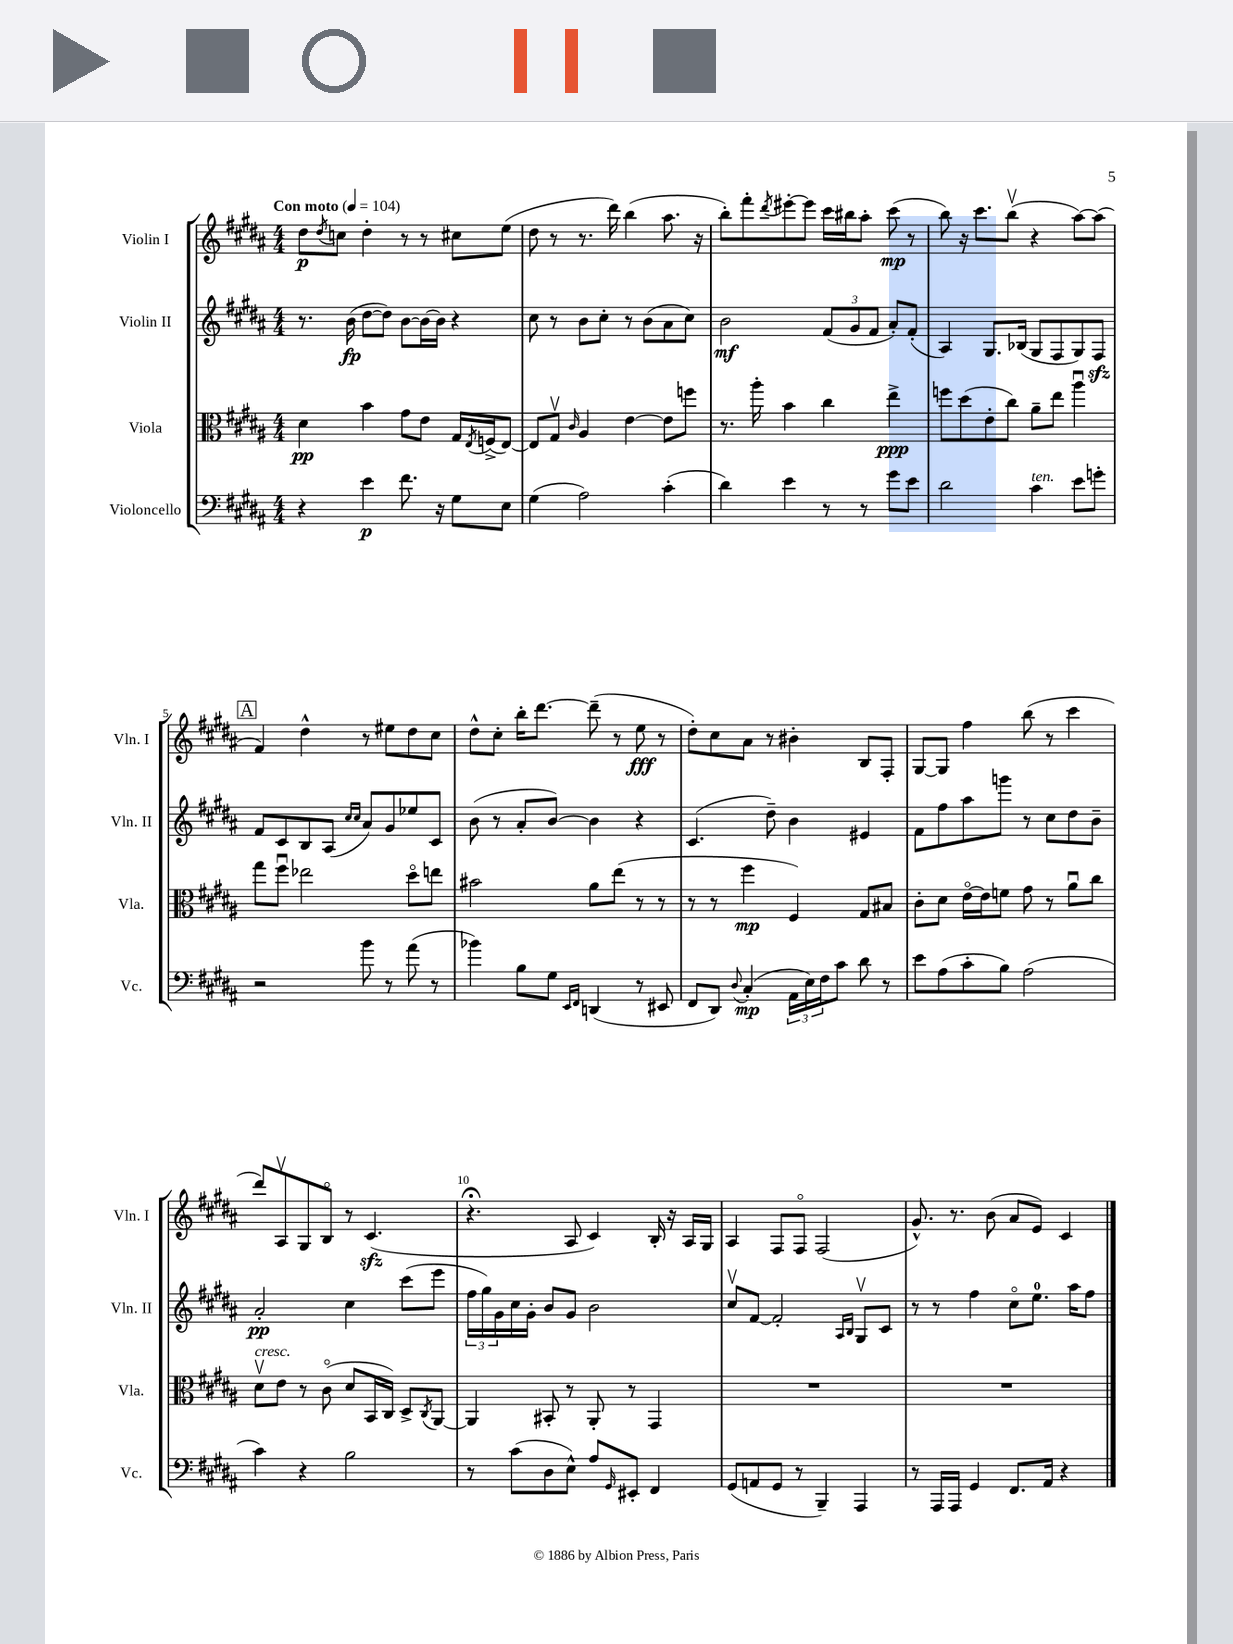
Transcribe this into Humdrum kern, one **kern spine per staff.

**kern	**kern	**kern	**kern
*staff4	*staff3	*staff2	*staff1
*clefF4	*clefC3	*clefG2	*clefG2
*k[f#c#g#d#a#]	*k[f#c#g#d#a#]	*k[f#c#g#d#a#]	*k[f#c#g#d#a#]
*M4/4	*M4/4	*M4/4	*M4/4
*MM104	*MM104	*MM104	*MM104
4r	4d#\	8.r	8dd#\L
.	.	.	8qdd#/
.	.	.	8cc\J
.	.	(16b\	.
4e\	4b\	[8dd#\L	4dd#'\
.	.	8dd#\]J)	.
8.f#\	8g#\L	[8b\L	8r
.	8e\J	16b\_L	8r
16r	.	16b\]JJ	.
8G#\L	16G#/LL	4r	8cc#\L
.	8qE/	.	.
.	(16F^/J	.	.
8E\J	[8E/J)	.	(8ee\J
=	=	=	=
(4G#\	8E/]L	8cc#\	8dd#\
.	8G#v/J	8r	8r
.	16qqc#/	.	.
2A#\)	4A#/	8b\L	8.r
.	.	8cc#'\J	.
.	.	.	16ddd#\)
.	[4e\	8r	(4bb\
.	.	(8b\L	.
(4c#'\	8e\]L	8a#\	8.aa#\
.	8ff\J	8cc#\J)	.
.	.	.	16r
=	=	=	=
4d#\)	8.r	2b\	8bb'\L)
.	.	.	8fff#'\
.	16aa#'\	.	.
.	.	.	8qddd#/
4e\	4b\	.	[8eee#'\
.	.	.	8eee#\]J
8r	4cc#\	(12f#/L	16ccc#\LL
.	.	.	16bb#\J
.	.	12g#/	.
8r	.	.	8aa#'\J
.	.	12f#/J	.
8g#\L	4ee^\	8a#'/L)	(8ccc#\
8e\J	.	(8f#'/J	8r
=	=	=	=
2d#\	8ff\L	4A#/)	8bb\)
.	(8dd#\	.	16r
.	.	.	8.ccc#\L
.	8e'\	8.G#/L	.
.	8cc#\J)	.	(8bbv\J
.	.	(16B-/Jk	.
4c#\	8a#~\L	8G#/L	4r
.	8ee\J	8F#/	.
8e\L	4aa#u\	8G#/)	[8aa#\L)
8g'\J	.	8F#/J	(8aa#\]J
=	=	=	=
2r	8gg#\L	8f#/L	4f#/)
.	8ff#u\J	8c#/	.
.	2ee-\	8B/	4dd#^^\
.	.	(8A#/J	.
.	.	16qqcc#/LL	.
.	.	16qqcc#/JJ	.
8b\	.	8a#/L)	8r
8r	.	8g#/	8ee#\L
(8a#\	8dd#o\L	8ee-/	8dd#\
8r	8ee\J	8c#/J	8cc#\J
=	=	=	=
4b-\)	2b#\	(8b\	8dd#^^\L
.	.	8r	8cc#'\J
8B\L	.	8a#'/L	16bb'\LK
.	.	.	[8.ddd#\J
8G#\J	.	[8b/J)	.
16qqEE/LL	.	.	.
16qqFF#/JJ	.	.	.
(4DD/	8a#\L	4b\]	(8ddd#~\]
.	(8ee\J	.	8r
8r	8r	4r	8ee\
8EE#/	8r	.	8r
=	=	=	=
8FF#/L	8r	(4.c#/	8dd#'\L)
8DD#/J)	8r	.	8cc#\
8qqD#/	.	.	.
(4C#'/	4ff#\	.	8a#\J
.	.	8dd#~\)	8r
24AA#\LL	4F#/)	4b\	4b#'\
24E\)	.	.	.
24F#\J	.	.	.
8c#\J	.	.	.
8d#\	8G#/L	4e#/	8B/L
8r	8B#/J	.	8F#'/J
=	=	=	=
8e\L	8c#'\L	8f#\L	[8G#/L
(8A#\	8d#\J	8ff#\	8G#/]J
8c#'\	[16eo\LL	8aa#\	4ff#\
.	16e\]J	.	.
8B\J)	8f\J	8ggg\J	.
(2A#\	8g#\	8r	(8bb\
.	8r	8cc#\L	8r
.	8a#u\L	8dd#\	4ccc#\
.	8cc#\J	8b~\J	.
=	=	=	=
4c#\)	8d#v\L	2a#'/	8ddd#/L)
.	8e\J	.	8A#v/
4r	8r	.	8G#/
.	(8c#o\	.	8Bo/J
2B\	8d#/L	4cc#\	8r
.	16BB/L	.	(4.c#/
.	16C#/JJ)	.	.
.	8D#^/L	(8ccc#\L	.
.	8qC#/	.	.
.	[8AA#/J	8eee\J	.
=	=	=	=
8r	4AA#/]	24ff#\LL	4.r;
.	.	24gg#\)	.
.	.	24g#\	.
(8c#\L	.	16cc#\	.
.	.	16g#'\JJ	.
8D#\	8BB#'/	8b/L	.
8E^^\J)	8r	8g#/J	8A#/
8A#/L	8AA#'/	2b\	4c#/)
16qqGG#/	.	.	.
8EE#'/J	8r	.	.
4FF#/	4GG#/	.	16B'/
.	.	.	16r
.	.	.	16A#/LL
.	.	.	16G#/JJ
=	=	=	=
(8GG#/L	1r	8cc#v/L	4A#/
8AA/	.	[8f#/J	.
8GG#/J	.	2f#'/]	8F#/L
8r	.	.	8F#o/J
4BBB~/)	.	.	(2F#/
.	.	16qqA#/LL	.
.	.	16qqB/JJ	.
4AAA#/	.	8G#v/L	.
.	.	8c#/J	.
=	=	=	=
8r	1r	8r	8.g#^^/)
16AAA#/LL	.	8r	.
16AAA#/JJ	.	.	8.r
4GG#/	.	4ff#\	.
.	.	.	(8b\
8.FF#/L	.	8cc#o\L	8a#/L
.	.	8.ee\J	8e/J)
16AA#/Jk	.	.	.
4r	.	.	4c#/
.	.	16aa#\LK	.
.	.	8ff#\J	.
==	==	==	==
*-	*-	*-	*-
